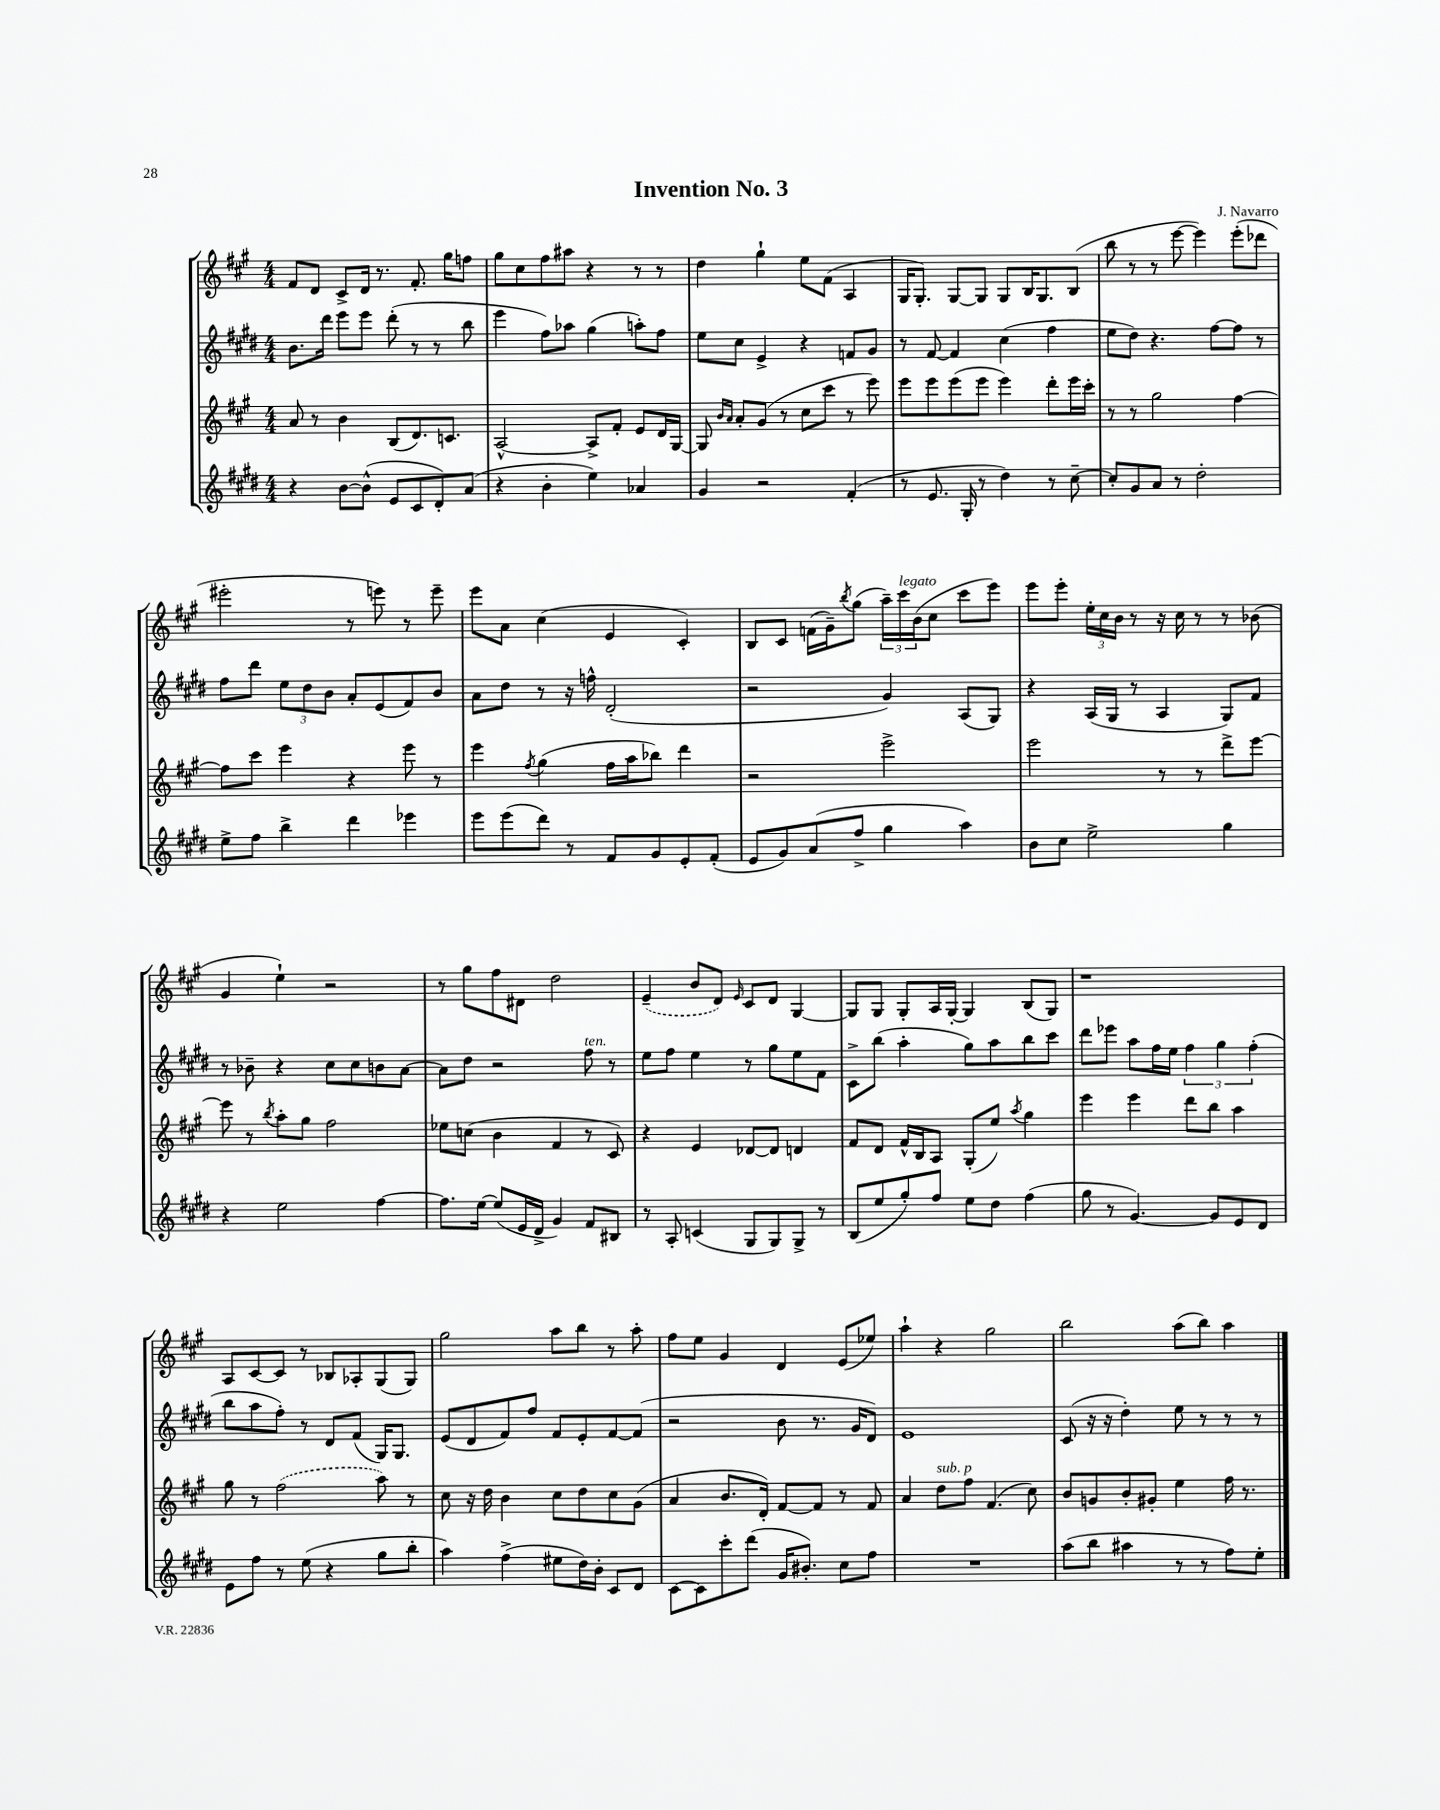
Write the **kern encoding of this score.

**kern	**kern	**kern	**kern
*staff4	*staff3	*staff2	*staff1
*clefG2	*clefG2	*clefG2	*clefG2
*k[f#c#g#d#]	*k[f#c#g#]	*k[f#c#g#d#]	*k[f#c#g#]
*M4/4	*M4/4	*M4/4	*M4/4
4r	8a/	8.b\L	8f#/L
.	8r	.	8d/J
.	.	16ddd#\Jk	.
[8b\L	4b\	8eee\L	8c#^/L
(8b^^\]J	.	8eee\J	16d/Jk
.	.	.	8.r
8e/L	(8B/L	(8ddd#'\	.
8c#/	8.d/)	8r	8.f#'/
8d#'/)	.	8r	.
.	8.c/J	.	16gg#\LK
(8a/J	.	8bb\	8ff\J
=	=	=	=
4r	[2A^^/	4eee\	8gg#\L
.	.	.	8cc#\
4b'\	.	8ff#\L)	8ff#\
.	.	8aa-\J	8aa#\J
4ee\)	8A^/]L	(4gg#\	4r
.	8f#'/J	.	.
4a-/	8e/L	8aa'\L)	8r
.	16d/L	8ff#\J	8r
.	[16G#/JJ	.	.
=	=	=	=
4g#/	8G#/]	8ee\L	4dd\
.	16qqb/LL	.	.
.	16qqa/JJ	.	.
.	8a'/L	8cc#\J	.
2r	(8g#/J	4e^/	4gg#`\
.	8r	.	.
.	8cc#\L	4r	8ee\L
.	8ccc#\J	.	(8f#\J
(4f#'/	8r	8f/L	4A/
.	8eee\)	8g#/J	.
=	=	=	=
8r	8eee\L	8r	16G#/LK
.	.	.	8.G#'/J)
8.e/	8eee\	[8f#/	.
.	(8eee\	4f#/]	[8G#/L
16G#'/	.	.	.
8r	8eee\J	.	8G#/]J
4dd#\)	4eee\)	(4cc#\	8G#/L
.	.	.	16B/K
.	.	.	8.G#/
8r	8ddd'\L	4ff#\	.
[8cc#~\	16eee\L	.	(8B/J
.	16ccc#'\JJ	.	.
=	=	=	=
8cc#'/]L	8r	8ee\L	8bb\
8g#/	8r	8dd#\J)	8r
8a/J	2gg#\	4.r	8r
8r	.	.	[8eee\
2dd#'\	.	.	4eee\])
.	.	[8ff#\L	.
.	[4ff#\	8ff#\]J	(8eee'\L
.	.	8r	8ddd-\J
=	=	=	=
8ee^\L	8ff#\]L	8ff#\L	2eee#'\
8ff#\J	8ccc#\J	8ddd#\J	.
4bb^\	4eee\	12ee\L	.
.	.	12dd#\	.
.	.	12b\J	.
4ddd#\	4r	8a'/L	8r
.	.	(8e/	8eee\)
4eee-\	8eee\	8f#/)	8r
.	8r	8b/J	8eee~\
=	=	=	=
8eee\L	4eee\	8a\L	8eee\L
(8eee\	.	8dd#\J	8a\J
.	8qff#/	.	.
8ddd#\J)	(4gg#\	8r	(4cc#\
8r	.	16r	.
.	.	16ff^^\	.
8f#/L	16ff#\LL	(2d#'/	4e/
.	16aa\J	.	.
8g#/	8bb-\J)	.	.
8e'/	4ddd\	.	4c#'/)
(8f#'/J	.	.	.
=	=	=	=
8e/L	2r	2r	8B/L
8g#/)	.	.	8c#/J
(8a/	.	.	(16f\LL
.	.	.	16g#~\J)
.	.	.	8qbb/
8ff#^/J	.	.	(8gg#\J
4gg#\	2eee^\	4g#/)	24aa~\LL)
.	.	.	24ccc#\
.	.	.	(24b\J
.	.	.	8cc#\J
4aa\)	.	(8A/L	8ccc#\L
.	.	8G#/J)	8eee\J)
=	=	=	=
8b\L	2eee\	4r	8eee\L
8cc#\J	.	.	8eee'\J
2ee^\	.	(16A/LL	24ee'\LL
.	.	.	24cc#\
.	.	16G#/JJ	.
.	.	.	24b\JJ
.	.	8r	8r
.	8r	4A/	16r
.	.	.	16cc#\
.	8r	.	8r
4gg#\	8ddd^\L	8G#/L)	8r
.	[8eee\J	8f#/J	(8b-\
=	=	=	=
4r	8eee\]	8r	4g#/
.	8r	8b-~\	.
.	8qbb/	.	.
2ee\	8aa'\L	4r	4ee`\)
.	8gg#\J	.	.
.	2ff#\	8cc#\L	2r
.	.	8cc#\	.
[4ff#\	.	8b\	.
.	.	[8a\J	.
=	=	=	=
8.ff#\]L	8ee-\L	8a\]L	8r
.	(8cc\J	8dd#\J	8gg#\L
[16ee\Jk	.	.	.
(8ee/]L	4b\	2r	8ff#\
16e/L	.	.	8d#\J
16d#^/JJ	.	.	.
4g#/)	4f#/	.	2dd\
8f#/L	8r	8ff#\	.
8B#/J	8c#/)	8r	.
=	=	=	=
8r	4r	8ee\L	(4e~/
8A'/	.	8ff#\J	.
(4c/	4e/	4ee\	8b/L
.	.	.	8d/J)
.	.	.	16qqe/
8G#/L	[8d-/L	8r	8c#/L
8G#/)	8d-/]J	8gg#\L	8d/J
8G#^/J	4d/	8ee\	[4G#/
8r	.	8f#\J	.
=	=	=	=
(8B/L	8f#/L	8c#^\L	8G#/]L
8ee/	8d/J	(8bb\J	8G#/J
8gg#'/)	16f#^^/LL	4aa'\	8G#'/L
.	16B/J	.	.
8ff#/J	8A/J	.	16A/L
.	.	.	[16G#'/JJ
8ee\L	(8G#'/L	8gg#\L)	4G#/]
8dd#\J	8ee/J)	8aa\	.
.	8qaa/	.	.
(4ff#\	4gg#\	8bb\	(8B/L
.	.	8ccc#\J	8G#/J)
=	=	=	=
8gg#\	4eee\	8ddd#\L	1r
8r	.	8eee-\J	.
[4.g#/)	4eee\	8aa\L	.
.	.	16ff#\L	.
.	.	16ee\JJ	.
.	8ddd\L	6ff#\	.
8g#/]L	8bb\J	.	.
.	.	6gg#\	.
8e/	4aa\	.	.
.	.	(6ff#'\	.
8d#/J	.	.	.
=	=	=	=
8e\L	8gg#\	8bb\L	8A/L
8ff#\J	8r	8aa\	[8c#/
8r	(2ff#\	8ff#'\J)	8c#/]J
(8ee\	.	8r	8r
4r	.	8d#/L	8B-/L
.	.	(8f#/J	8A-'/
8gg#\L	8aa\)	16G#/LK)	(8G#/
.	.	8.G#/J	.
8bb'\J	8r	.	8G#/J)
=	=	=	=
4aa\)	8cc#\	(8e/L	2gg#\
.	16r	8d#/	.
.	16dd\	.	.
(4ff#^\	4b\	8f#/)	.
.	.	8ff#/J	.
8ee#\L	8cc#\L	8f#/L	8aa\L
16dd#\L)	8dd\	8e'/	8bb\J
16b'\JJ	.	.	.
8c#/L	8cc#\	[8f#/	8r
8d#/J	(8g#\J	(8f#/]J	8aa'\
=	=	=	=
[8c#\L	4a/	2r	8ff#\L
8c#\]	.	.	8ee\J
8ccc#'\	8.b/L	.	4g#/
(8ddd#\J	.	.	.
.	16d'/Jk)	.	.
16g#/LK	[8f#/L	8b\	4d/
8.b#'/J)	.	.	.
.	8f#/]J	8.r	.
8cc#\L	8r	.	(8e/L
.	.	16g#/LK	.
8ff#\J	8f#/	8d#/J)	8ee-/J)
=	=	=	=
1r	4a/	1e	4aa`\
.	8dd\L	.	4r
.	8ff#\J	.	.
.	(4.f#/	.	2gg#\
.	8cc#\)	.	.
=	=	=	=
(8aa\L	8b/L	(8c#/	2bb\
8bb\J	8g/	16r	.
.	.	16r	.
4aa#\	8b'/	4dd#'\)	.
.	8g#'/J	.	.
8r	4ee\	8ee\	(8aa\L
8r	.	8r	8bb\J)
8ff#\L)	16ff#\	8r	4aa\
.	8.r	.	.
8ee'\J	.	8r	.
==	==	==	==
*-	*-	*-	*-
